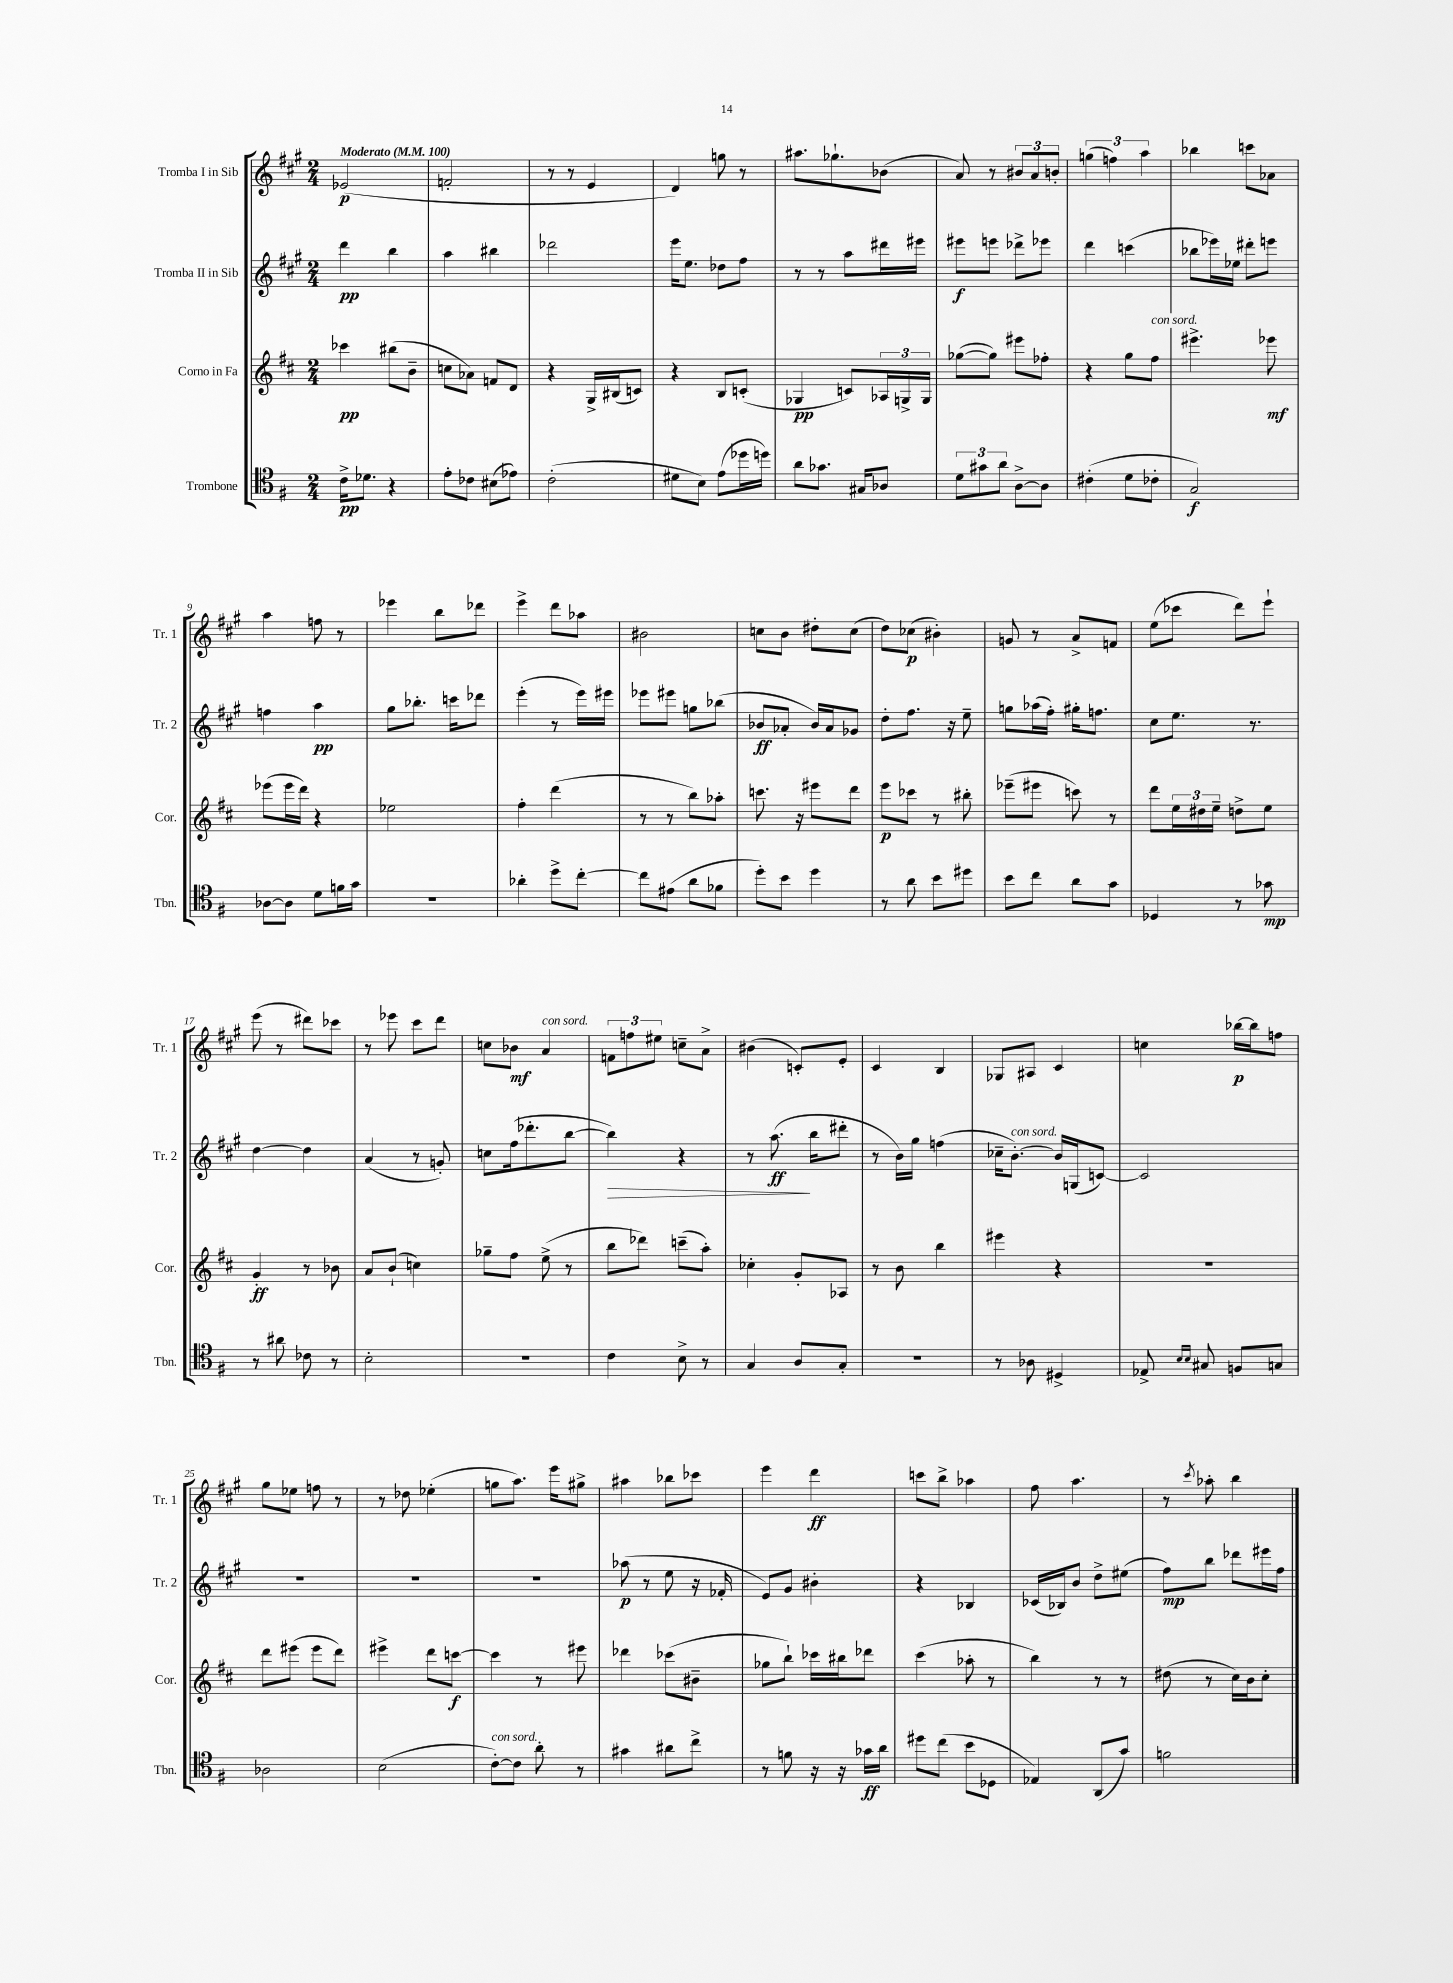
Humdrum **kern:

**kern	**kern	**kern	**kern
*staff4	*staff3	*staff2	*staff1
*clefC4	*clefG2	*clefG2	*clefG2
*k[f#]	*k[f#c#]	*k[f#c#g#]	*k[f#c#g#]
*M2/4	*M2/4	*M2/4	*M2/4
*MM100	*MM100	*MM100	*MM100
16c^\LK	4ccc-\	4ddd\	(2e-/
8.d-\J	.	.	.
4r	(8bb#\L	4bb\	.
.	8b~\J	.	.
=	=	=	=
8e'\L	8cc\L	4aa\	2f'/
8c-\J	8a-\J)	.	.
(8B#\L	8f/L	4bb#\	.
8e-\J)	8d/J	.	.
=	=	=	=
(2c'\	4r	2ddd-\	8r
.	.	.	8r
.	16G^/LL	.	4e/
.	(16B#/J	.	.
.	8c/J)	.	.
=	=	=	=
8d#\L	4r	16eee\LK	4d/)
.	.	8.ee\J	.
8B\J)	.	.	.
(8e\L	8B/L	8dd-\L	8gg\
16dd-\L	(8c'/J	8ff#\J	8r
16dd\JJ)	.	.	.
=	=	=	=
8a\L	4G-/	8r	8.aa#\L
8.g-\J	.	8r	.
.	.	.	8.gg-`\
.	8c/L)	8aa\L	.
16G#/LK	.	.	.
8A-/J	24A-/L	16ddd#\L	(8b-\J
.	24G^/	.	.
.	.	16eee#\JJ	.
.	24G/JJ	.	.
=	=	=	=
12d\L	([8gg-\L	8eee#\L	8a/)
12g#\	.	.	.
.	8gg-\]J)	8eee\J	8r
12a\J	.	.	.
[8A^\L	8eee#\L	8ddd-^\L	12b#/L
.	.	.	12a/
8A\]J	8ff-'\J	8eee-\J	.
.	.	.	12b'/J
=	=	=	=
(4c#'\	4r	4ddd\	(6gg\
.	.	.	6ff\)
8d\L	8gg\L	(4ccc\	.
.	.	.	6aa\
8c-'\J	8ff#\J	.	.
=	=	=	=
2G/)	4.eee#^\	8bb-\L	4bb-\
.	.	16eee-\L)	.
.	.	16ee-\JJ	.
.	.	8ddd#'\L	8ccc\L
.	8eee-\	8eee\J	8a-\J
=	=	=	=
[8A-\L	(8eee-\L	4ff\	4aa\
8A-\]J	16eee-\L	.	.
.	16ddd\JJ)	.	.
8d\L	4r	4aa\	8ff\
16f\L	.	.	8r
16g\JJ	.	.	.
=	=	=	=
2r	2ee-\	8gg#\L	4eee-\
.	.	8.bb-'\J	.
.	.	.	8bb\L
.	.	16ccc\LK	.
.	.	8ddd-\J	8ddd-\J
=	=	=	=
4a-'\	4ff#'\	(4eee'\	4eee^\
8dd^\L	(4ddd\	8r	8ddd\L
[8cc'\J	.	16eee\LL)	8aa-\J
.	.	16eee#\JJ	.
=	=	=	=
8cc\]L	8r	8eee-\L	2b#\
(8e#\J	8r	8eee#\J	.
8a\L	8bb\L)	8gg\L	.
8f-\J	8aa-'\J	(8bb-\J	.
=	=	=	=
8dd'\L)	8.ccc\	8b-/L	8cc\L
8b\J	.	8a-'/J	8b\J
.	16r	.	.
4dd\	8eee#\L	16b-/LL)	8dd#'\L
.	.	16a-/J	.
.	8ddd\J	8g-/J	(8cc\J
=	=	=	=
8r	8eee\L	8dd'\L	8dd\L)
8a\	8ccc-\J	8.ff#\J	(8cc-\J
8b\L	8r	.	4b#'\)
.	.	16r	.
8dd#\J	8bb#'\	8ee~\	.
=	=	=	=
8b\L	(8eee-~\L	8gg\L	8g/
8cc\J	8eee#\J	(16aa-\L	8r
.	.	16ff#'\JJ)	.
8a\L	8ccc\)	16gg#'\LK	8a^/L
.	.	8.ff\J	.
8g\J	8r	.	8f/J
=	=	=	=
4D-/	8ddd\L	8cc#\L	(8ee\L
.	24ee\L	8.ee\J	8ccc-\J
.	24dd#\	.	.
.	24ee~\JJ	.	.
8r	8dd^\L	.	8ddd\L)
.	.	8.r	.
8g-\	8ee\J	.	8eee`\J
=	=	=	=
8r	4g'/	[4dd\	(8eee\
8a#\	.	.	8r
8c-\	8r	4dd\]	8ddd#\L)
8r	8b-\	.	8ccc-\J
=	=	=	=
2B'\	8a/L	(4a/	8r
.	(8b`/J	.	8eee-\
.	4cc\)	8r	8ccc#\L
.	.	8g'/)	8ddd\J
=	=	=	=
2r	8gg-~\L	8cc\L	8cc\L
.	8ff#\J	(16ff#\k	8b-\J
.	.	8.ddd-'\	.
.	(8ee^\	.	4a/
.	8r	[8bb\J	.
=	=	=	=
4c\	8bb\L	4bb\])	12f\L
.	.	.	12ff\
.	8ddd-\J)	.	.
.	.	.	12ee#\J
8B^\	(8ccc~\L	4r	8cc~\L
8r	8aa'\J)	.	8a^\J
=	=	=	=
4G/	4cc-'\	8r	(4b#\
.	.	(8.aa\	.
8A/L	8g'/L	.	8c'/L)
.	.	16bb\LK	.
8G'/J	8A-/J	8ddd#'\J	8e'/J
=	=	=	=
2r	8r	8r	4c#/
.	8b\	16b\LL)	.
.	.	16gg#\JJ	.
.	4bb\	(4ff\	4B/
=	=	=	=
8r	4eee#\	16cc-~\LK	8G-/L
.	.	[8.b'\J)	.
8A-\	.	.	8A#/J
4D#^/	4r	16b/]LL	4c#/
.	.	(16G/J	.
.	.	[8c/J)	.
=	=	=	=
8E-^/	2r	2c/]	4cc\
16qqB/LL	.	.	.
16qqB/JJ	.	.	.
8G#/	.	.	.
8F/L	.	.	[16bb-\LL
.	.	.	16bb-\]J
8G/J	.	.	8ff\J
=	=	=	=
2A-\	8ddd\L	2r	8gg#\L
.	(8eee#\J	.	8ee-\J
.	8eee#\L	.	8ff\
.	8ddd\J)	.	8r
=	=	=	=
(2B\	4eee#^\	2r	8r
.	.	.	8dd-\
.	8ddd\L	.	(4ee-'\
.	[8ccc\J	.	.
=	=	=	=
[8c'\L)	4ccc\]	2r	8gg\L
8c\]J	.	.	8.aa\J)
8a'\	8r	.	.
.	.	.	16eee\LK
8r	8eee#\	.	8gg#^\J
=	=	=	=
4g#\	4ddd-\	(8aa-\	4aa#\
.	.	8r	.
8a#\L	(8ccc-\L	8ee\	8bb-\L
8cc^\J	8b#~\J	16r	8ccc-\J
.	.	16f-'/	.
=	=	=	=
8r	8gg-\L	8e/L)	4eee\
8f\	8bb`\J)	8g#/J	.
16r	16ccc-\LL	4b#'\	4ddd\
16r	16bb#\J	.	.
16g-\LL	8ddd-\J	.	.
16a\JJ	.	.	.
=	=	=	=
8dd#\L	(4ccc#\	4r	8ccc\L
(8cc\J	.	.	8bb^\J
8b\L	8aa-'\	4B-/	4aa-\
8D-\J	8r	.	.
=	=	=	=
4E-/)	4bb\)	(16c-/LL	8ff#\
.	.	16B-/J)	.
.	.	8b/J	4.aa\
(8AA/L	8r	8dd^\L	.
8g/J)	8r	(8ee#\J	.
=	=	=	=
2f\	(8dd#\	8ff#\L)	8r
.	.	.	8qccc#/
.	8r	8bb\J	8aa-'\
.	16cc#\LL)	8ddd-\L	4bb\
.	16b\J	.	.
.	8cc#'\J	16eee#\L	.
.	.	16ff#\JJ	.
==	==	==	==
*-	*-	*-	*-
